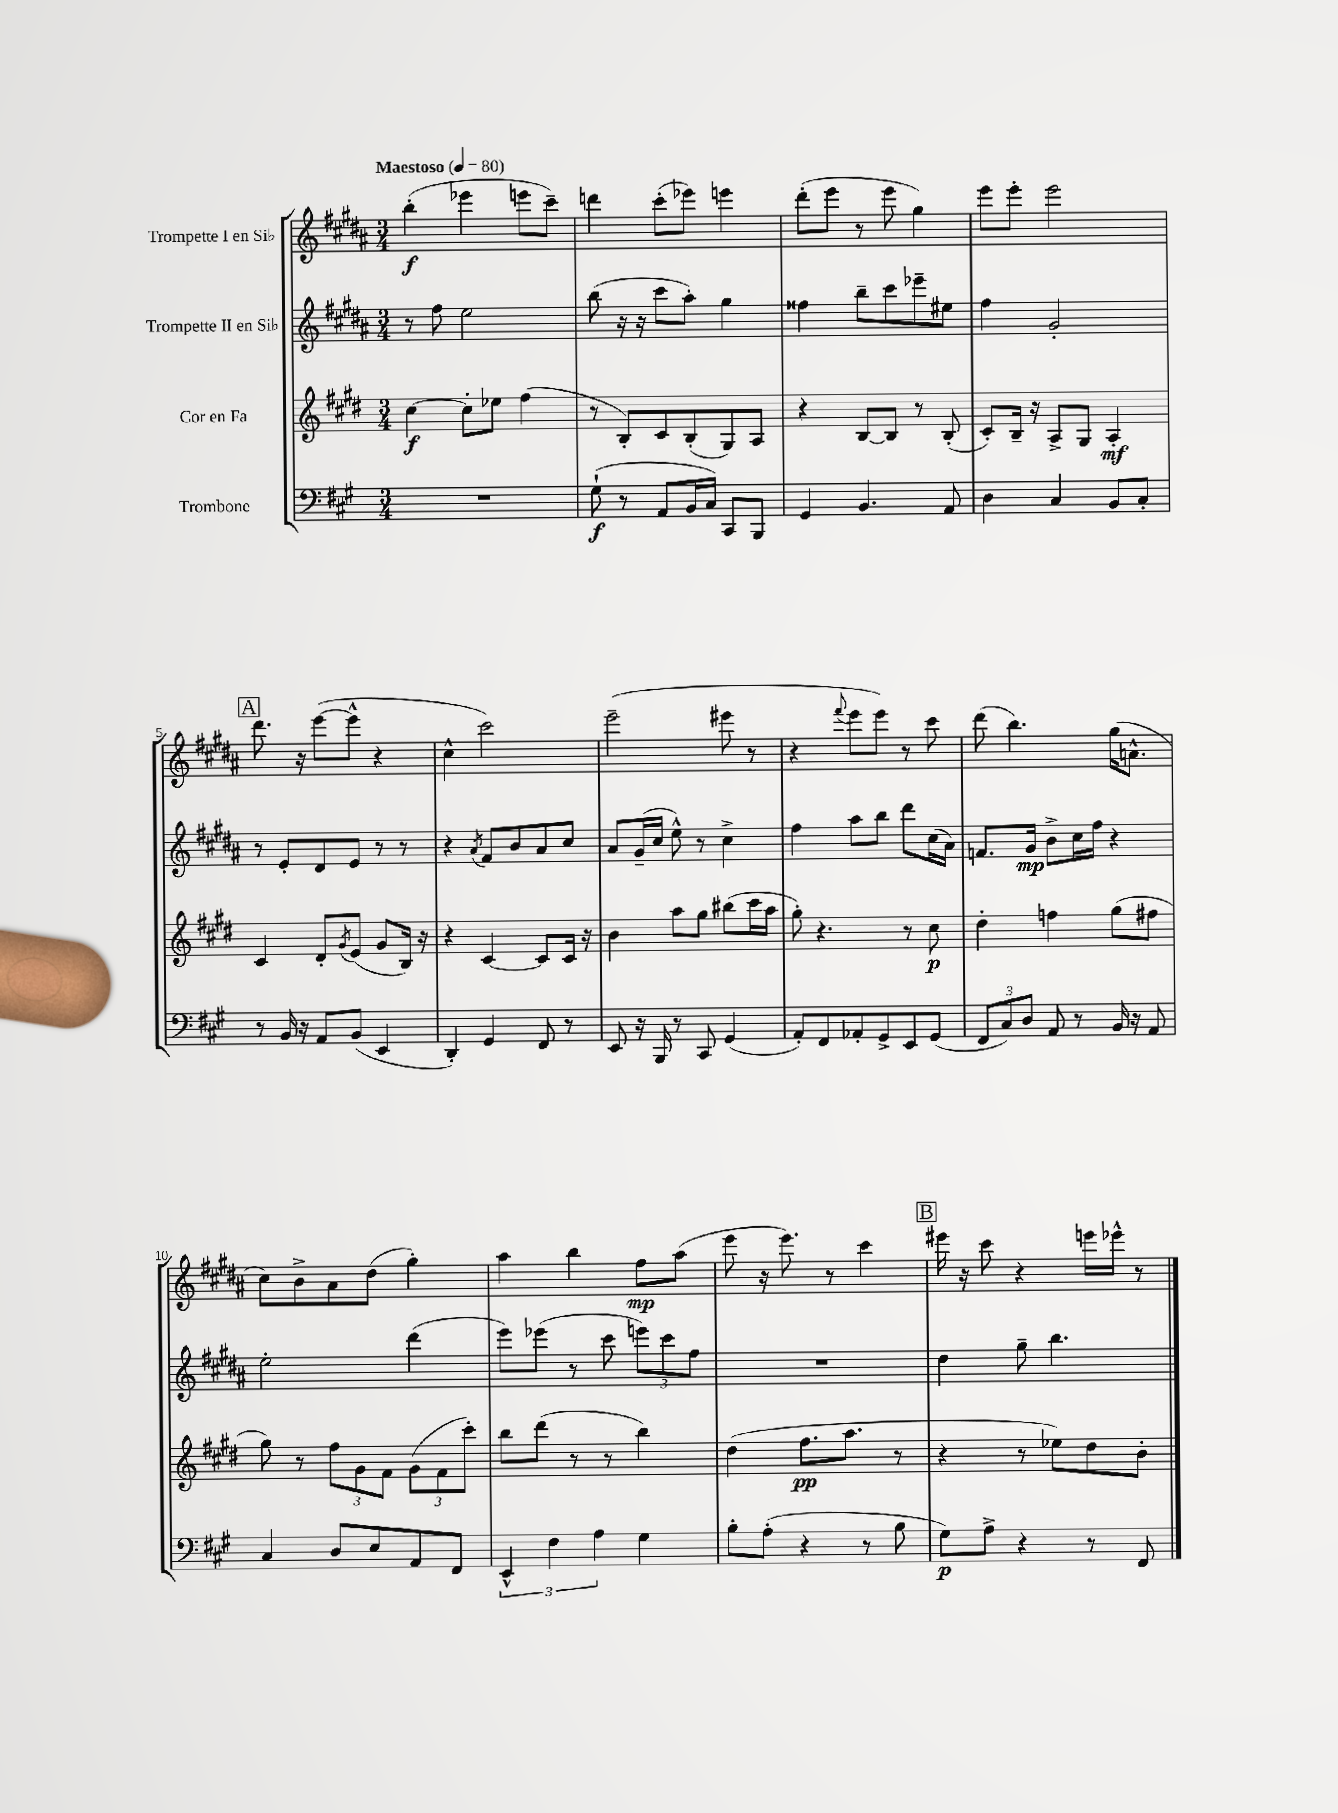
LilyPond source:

<<
\new StaffGroup <<
\new Staff = "s0" \with { instrumentName = "Trompette I en Sib" } {
    \clef treble \key b \major \numericTimeSignature \time 3/4 \tempo "Maestoso" 4 = 80
    b''4-.\f( ees'''4 e'''8 cis'''8--) |
    d'''4 cis'''8-.( ees'''8) e'''4 |
    dis'''8-.( e'''8 r8 e'''8 gis''4) |
    e'''8 e'''8-. e'''2 |
    \mark \markup { \box "A" } dis'''8. r16 e'''8~( e'''8-^ r4 |
    cis''4-^ cis'''2) |
    e'''2--( eis'''8 r8 |
    r4 \appoggiatura { fis'''8 } e'''8 e'''8) r8 cis'''8 |
    dis'''8( b''4.) gis''16( a'8.-^ |
    cis''8) b'8-> ais'8 dis''8( gis''4-.) |
    ais''4 b''4 fis''8\mp ais''8( |
    e'''8 r16 e'''8.) r8 cis'''4 |
    \mark \markup { \box "B" } eis'''16 r16 cis'''8 r4 e'''16 ees'''16-^ r8 \bar "|." |
}
\new Staff = "s1" \with { instrumentName = "Trompette II en Sib" } {
    \clef treble \key b \major \numericTimeSignature \time 3/4
    r8 fis''8 e''2 |
    b''8( r16 r16 cis'''8 ais''8-.) gis''4 |
    fisis''4 b''8-- cis'''8 ees'''8-- eis''8 |
    fis''4 gis'2-. |
    \mark \markup { \box "A" } r8 e'8-. dis'8 e'8 r8 r8 |
    r4 \acciaccatura { ais'8 } fis'8 b'8 ais'8 cis''8 |
    ais'8 gis'16--( cis''16 e''8-^) r8 cis''4-> |
    fis''4 ais''8 b''8 dis'''8 cis''16( ais'16) |
    f'8. gis'16\mp b'8-> cis''16 fis''16 r4 |
    e''2-. dis'''4( |
    e'''8) ees'''8( r8 cis'''8 \tuplet 3/2 { e'''8) cis'''8 fis''8 } |
    R2. |
    \mark \markup { \box "B" } dis''4 gis''8-- b''4. \bar "|." |
}
\new Staff = "s2" \with { instrumentName = "Cor en Fa" } {
    \clef treble \key e \major \numericTimeSignature \time 3/4
    cis''4~\f cis''8-. ees''8 fis''4( |
    r8 b8-.) cis'8 b8-.( gis8) a8 |
    r4 b8~ b8 r8 b8-.( |
    cis'8-.) b16-- r16 a8-> gis8 a4-.\mf |
    \mark \markup { \box "A" } cis'4 dis'8-. \acciaccatura { gis'8 } e'8( gis'8 b16) r16 |
    r4 cis'4~ cis'8 cis'16 r16 |
    b'4 a''8 gis''8 bis''8( cis'''16 a''16 |
    gis''8-.) r4. r8 cis''8\p |
    dis''4-. f''4 gis''8( fis''8 |
    gis''8) r8 \tuplet 3/2 { fis''8 gis'8 fis'8 } \tuplet 3/2 { gis'8( fis'8 cis'''8-.) } |
    b''8 dis'''8( r8 r8 b''4) |
    dis''4( fis''8.\pp a''8. r8 |
    \mark \markup { \box "B" } r4 r8 ees''8) dis''8 b'8-. \bar "|." |
}
\new Staff = "s3" \with { instrumentName = "Trombone" } {
    \clef bass \key a \major \numericTimeSignature \time 3/4
    R2. |
    gis8-!\f( r8 a,8 b,16 cis16) cis,8 b,,8 |
    gis,4 b,4. a,8 |
    d4 cis4 b,8 cis8-. |
    \mark \markup { \box "A" } r8 b,16 r16 a,8 b,8( e,4 |
    d,4-.) gis,4 fis,8 r8 |
    e,8 r16 b,,16 r8 cis,8 gis,4( |
    a,8-.) fis,8 aes,8-. gis,8-> e,8 gis,8( |
    \tuplet 3/2 { fis,8 cis8) d8 } a,8 r8 b,16 r16 a,8 |
    cis4 d8 e8 a,8 fis,8 |
    \tuplet 3/2 { e,4-^ fis4 a4 } gis4 |
    b8-. a8-.( r4 r8 b8 |
    \mark \markup { \box "B" } gis8\p) a8-> r4 r8 fis,8 \bar "|." |
}
>>
>>
